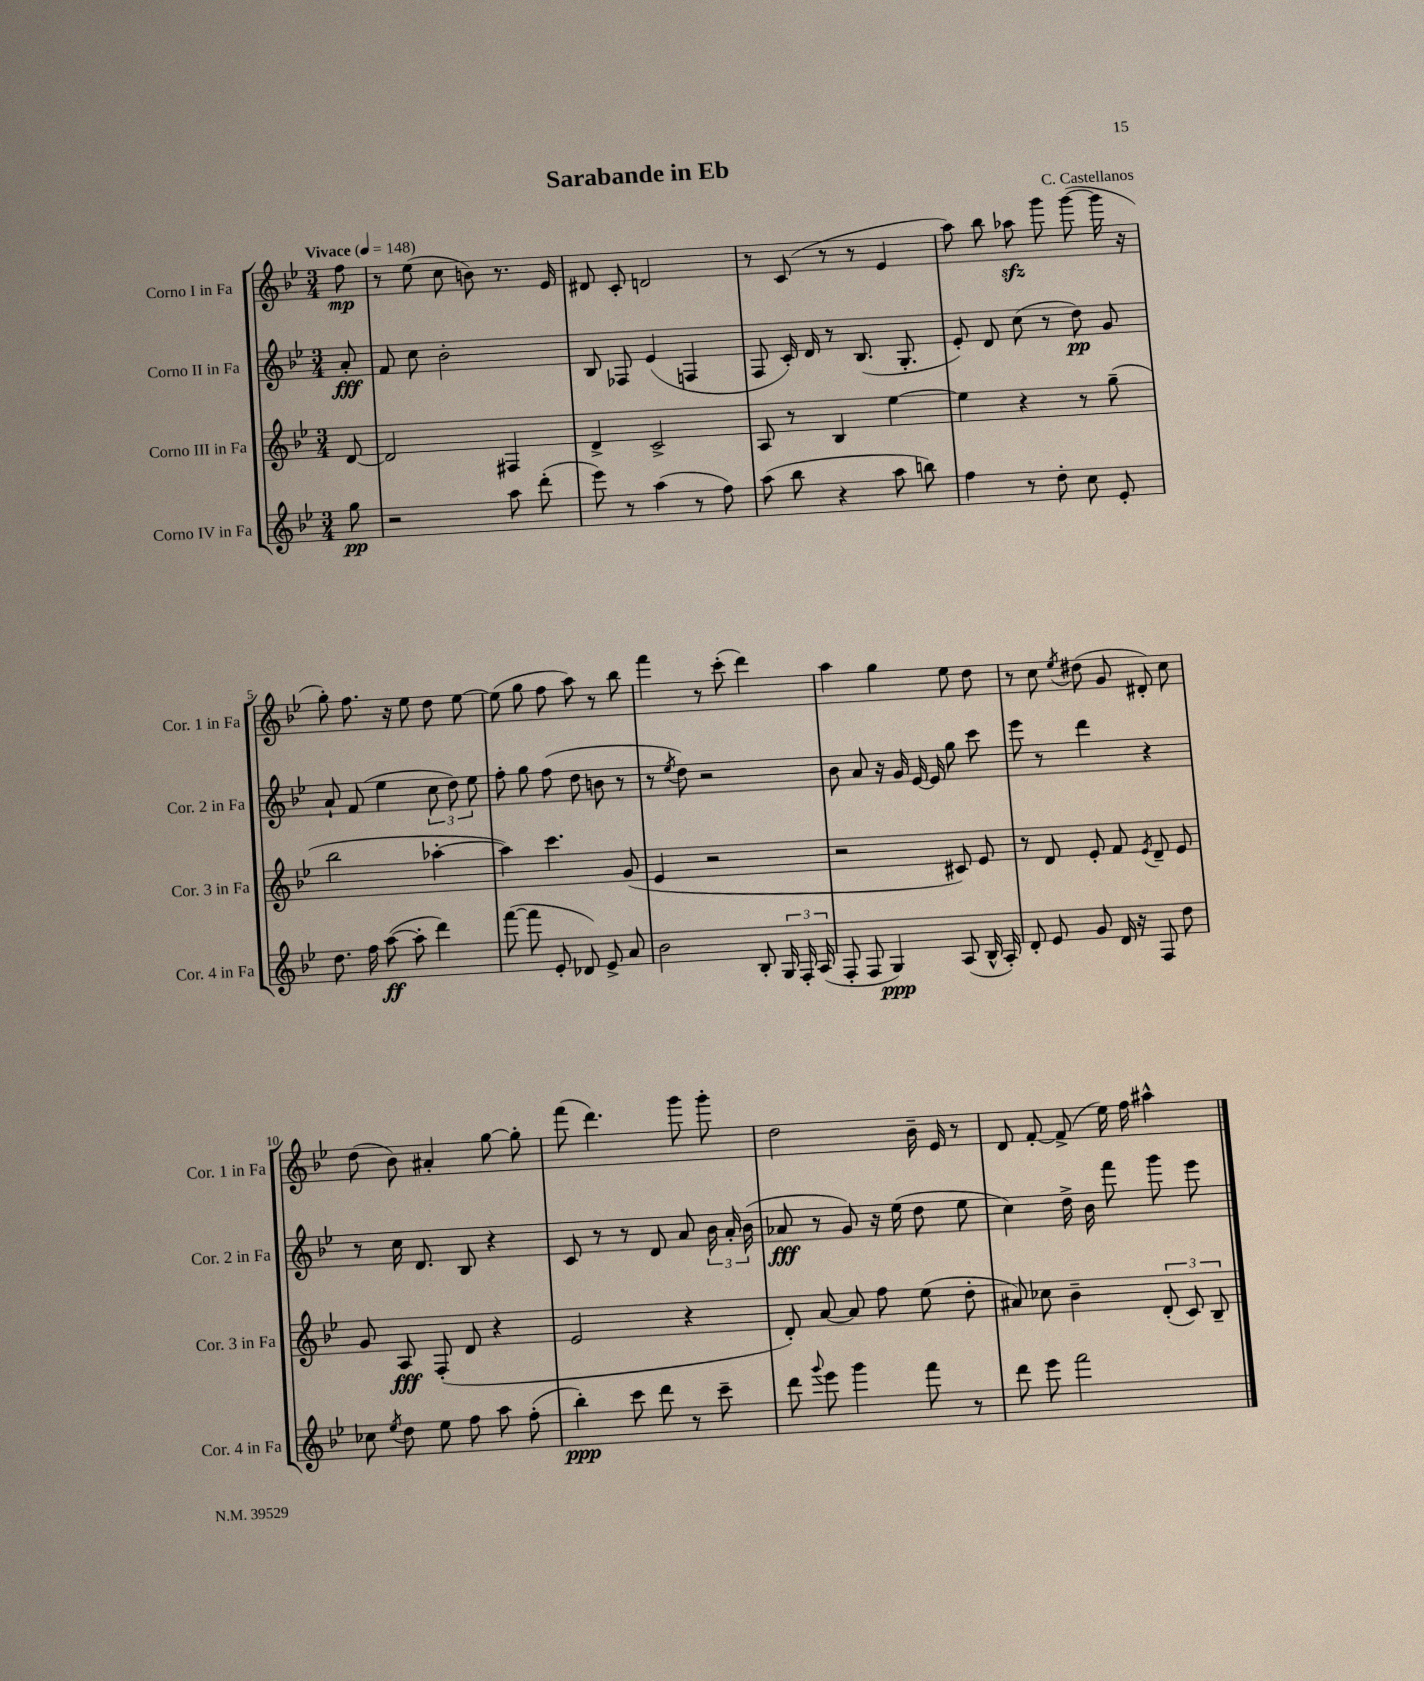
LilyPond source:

\header { title = "Sarabande in Eb" composer = "C. Castellanos" }
<<
\new StaffGroup <<
\new Staff = "s0" \with { instrumentName = "Corno I in Fa" shortInstrumentName = "Cor. 1 in Fa" } {
    \clef treble \key bes \major \numericTimeSignature \time 3/4 \partial 8 \tempo "Vivace" 4 = 148
    \autoBeamOff f''8\mp |
    r8 ees''8( c''8 b'8) r8. ees'16 |
    dis'8 c'8-. d'2 |
    r8 c'8( r8 r8 ees'4 |
    a''8) bes''8 aes''8\sfz g'''8 g'''8~( g'''16 r16 |
    g''8-.) f''8. r16 ees''8 d''8 ees''8~ |
    ees''8( g''8 f''8 a''8) r8 bes''8 |
    f'''4 r8 c'''8-.( d'''4) |
    a''4 g''4 ees''8 d''8 |
    r8 c''8 \acciaccatura { ees''8 } dis''8( g'8 dis'8-.) c''8 |
    d''8( bes'8) ais'4-. g''8~ g''8-. |
    f'''8( d'''4.) g'''8 g'''8-. |
    d''2 bes'16-- ees'16 r8 |
    d'8 f'8~-. f'8->( ees''16) f''16 ais''4-^ \bar "|." |
}
\new Staff = "s1" \with { instrumentName = "Corno II in Fa" shortInstrumentName = "Cor. 2 in Fa" } {
    \clef treble \key bes \major \numericTimeSignature \time 3/4 \partial 8
    \autoBeamOff a'8-.\fff |
    f'8 c''8 bes'2-. |
    bes8 fes8 ees'4( f4 |
    f8 c'16-.) d'16 r8 bes8.( g8.-. |
    ees'8-.) d'8 c''8( r8 d''8\pp) g'8 |
    a'8-! f'8( ees''4 \tuplet 3/2 { c''8 d''8) ees''8 } |
    f''8-. g''8 f''8( d''8 b'8 r8 |
    r8 \acciaccatura { ees''8 } d''8) r2 |
    bes'8 a'8 r16 g'16 ees'16~ ees'16 g''8 c'''8 |
    ees'''8 r8 d'''4 r4 |
    r8 c''16 d'8. bes8 r4 |
    c'8 r8 r8 d'8 a'8 \tuplet 3/2 { bes'16 a'16-. bes'16( } |
    aes'8\fff r8 g'8) r16 ees''16( d''8 ees''8 |
    c''4) d''16-> bes'16 f'''8 g'''8 ees'''8 \bar "|." |
}
\new Staff = "s2" \with { instrumentName = "Corno III in Fa" shortInstrumentName = "Cor. 3 in Fa" } {
    \clef treble \key bes \major \numericTimeSignature \time 3/4 \partial 8
    \autoBeamOff d'8~ |
    d'2 fis4 |
    d'4-> c'2-> |
    a8 r8 bes4 ees''4~ |
    ees''4 r4 r8 g''8--( |
    bes''2 aes''4~-. |
    aes''4) c'''4. g'8( |
    ees'4 r2 |
    r2 cis'8) ees'8 |
    r8 d'8 ees'8-. f'8 \acciaccatura { ees'8 } d'8-- ees'8 |
    g'8 a8\fff f8-.( d'8 r4 |
    ees'2 r4 |
    d'8-.) a'8~ a'8 f''8 ees''8( d''8-. |
    ais'8) ces''8 bes'4-- \tuplet 3/2 { d'8-.( c'8) bes8-- } \bar "|." |
}
\new Staff = "s3" \with { instrumentName = "Corno IV in Fa" shortInstrumentName = "Cor. 4 in Fa" } {
    \clef treble \key bes \major \numericTimeSignature \time 3/4 \partial 8
    \autoBeamOff g''8\pp |
    r2 a''8 d'''8-.( |
    ees'''8) r8 a''4( r8 f''8) |
    a''8( bes''8 r4 a''8 b''8) |
    f''4 r8 d''8-. c''8 ees'8-. |
    d''8. f''16 a''8~\ff( a''8-. d'''4) |
    f'''8~( f'''8 ees'8-. des'8) ees'8-> a'8 |
    bes'2 bes8-. \tuplet 3/2 { g16 f16-. a16( } |
    f8-. f8 g4\ppp) a8( bes16-^ a16-.) |
    d'8-. ees'8 g'8 d'16 r16 f8 d''8 |
    ces''8 \acciaccatura { ees''8 } d''8 ees''8 f''8 a''8 f''8-.( |
    bes''4-.\ppp) c'''8 d'''8 r8 c'''8-- |
    d'''8 \appoggiatura { g'''8 } ees'''8 g'''4 f'''8 r8 |
    d'''8 ees'''8 f'''2 \bar "|." |
}
>>
>>
